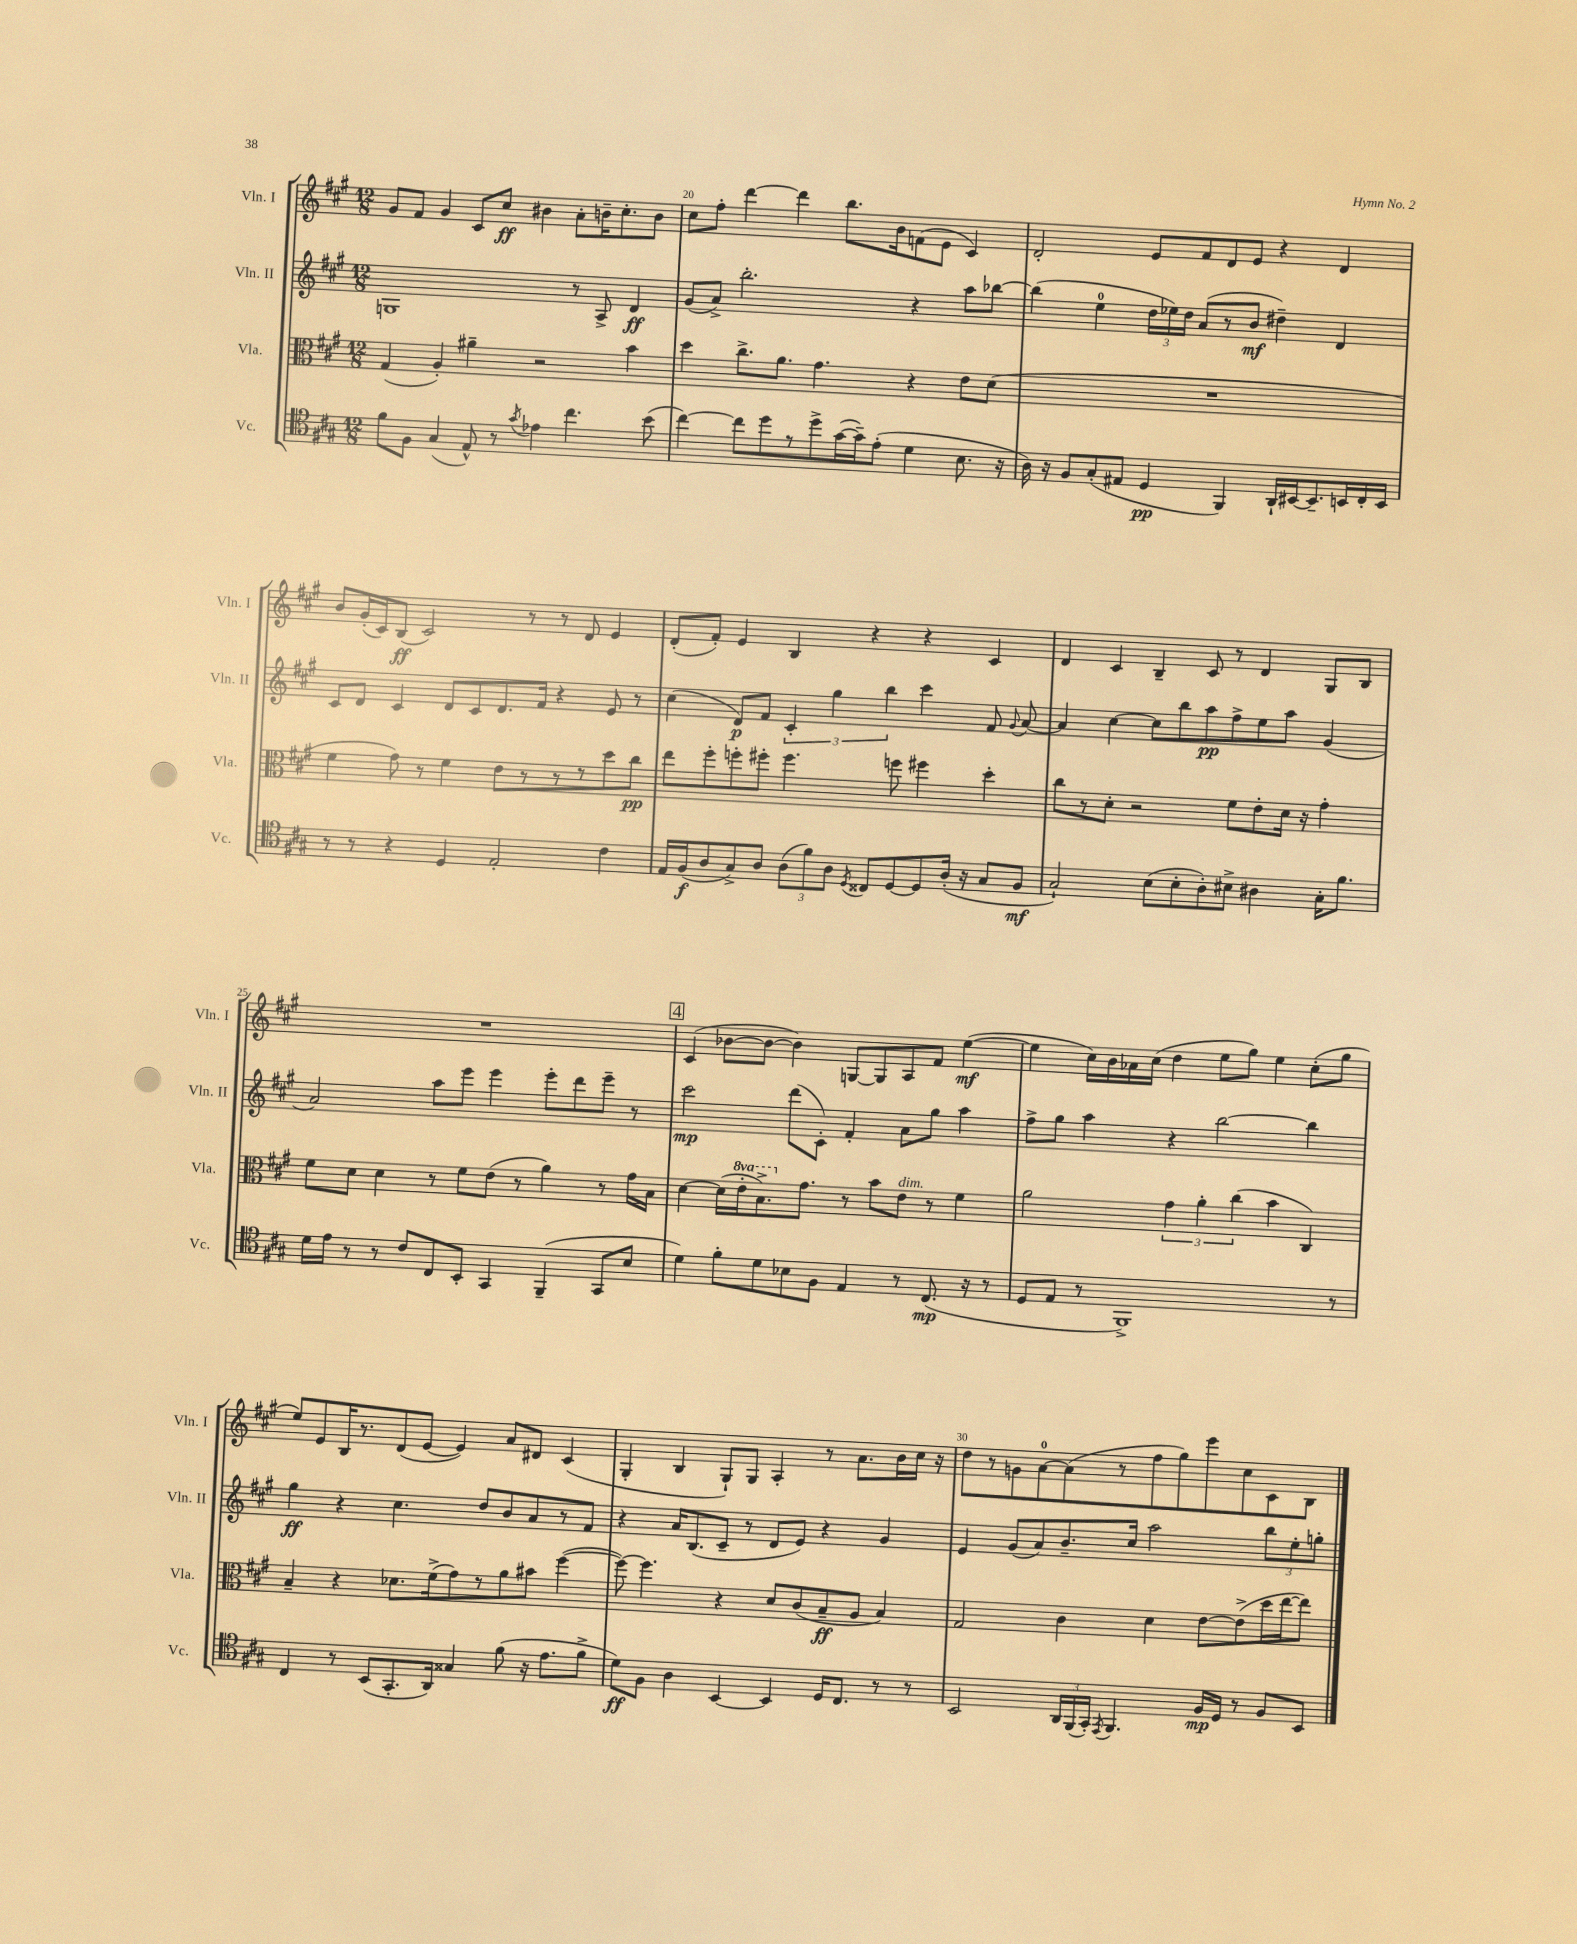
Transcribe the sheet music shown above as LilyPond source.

<<
\new StaffGroup <<
\new Staff = "s0" \with { instrumentName = "Vln. I" shortInstrumentName = "Vln. I" } {
    \clef treble \key a \major \numericTimeSignature \time 12/8
    \autoBeamOff gis'8[ fis'8] gis'4 cis'8[ cis''8]\ff bis'4 a'8[-. b'16-- cis''8.-. b'8] |
    cis''8[ fis''8]-. d'''4~ d'''4 b''8.[ b'16 f'8( e'8] cis'4) |
    d'2-. e'8[ fis'8 d'8 e'8] r4 d'4 |
    b'8[ gis'16-.( cis'16) b8]\ff( cis'2) r8 r8 d'8 e'4 |
    d'8[-.( fis'8]-.) e'4 b4 r4 r4 cis'4 |
    d'4 cis'4 b4-- cis'8 r8 d'4 gis8[ b8] |
    R1. |
    \mark \markup { \box "4" } cis'4( bes'8[~ bes'8]~ bes'4) g8[~ g8 a8 fis'8] e''4~\mf( |
    e''4 cis''16[) b'16 aes'16 cis''16]( d''4 e''8[ gis''8]) e''4 cis''8[-.( gis''8] |
    e''8[) e'8 b16 r8. d'8( e'8]~ e'4) a'8[ dis'8] cis'4( |
    gis4-. b4 gis8[-!) gis8] a4-. r8 a'8.[ b'16 cis''16] r16 |
    d''8[ r8 g'8 a'8-0~ a'8( r8 fis''8 gis''8) e'''8 cis''8 cis'8 b8] \bar "|." |
}
\new Staff = "s1" \with { instrumentName = "Vln. II" shortInstrumentName = "Vln. II" } {
    \clef treble \key a \major \numericTimeSignature \time 12/8
    \autoBeamOff g1 r8 a8-> d'4\ff |
    gis'8[( a'8]->) b''2.-. r4 a''8[ bes''8]~ |
    bes''4( e''4-0 \tuplet 3/2 { d''16[ ees''16) d''16] } a'8[( r8 b'8]\mf dis''4--) d'4 |
    cis'8[ d'8] cis'4 d'8[ cis'8 d'8. fis'16] r4 e'8 r8 |
    cis''4( d'8[\p) fis'8] \tuplet 3/2 { cis'4-. gis''4 b''4 } cis'''4 fis'8 \appoggiatura { gis'8 } a'8~ |
    a'4 cis''4~ cis''8[ b''8 a''8\pp fis''8-> e''8 a''8] gis'4( |
    a'2) a''8[ e'''8] e'''4 e'''8[-. d'''8 e'''8]-- r8 |
    \mark \markup { \box "4" } cis'''2\mp d'''8[( cis'8]-.) fis'4-. a'8[ gis''8] a''4 |
    fis''8[-> gis''8] a''4 r4 b''2~ b''4 |
    gis''4\ff r4 cis''4. d''8[ b'8 a'8 r8 fis'8] |
    r4 a'16[ b8.( cis'8]-- r8 d'8[ e'8]) r4 gis'4 |
    e'4 gis'8[( a'8) b'8.-- cis''16] a''2 \tuplet 3/2 { b''8[ e''8-. g''8]-. } \bar "|." |
}
\new Staff = "s2" \with { instrumentName = "Vla." shortInstrumentName = "Vla." } {
    \clef alto \key a \major \numericTimeSignature \time 12/8 \set Staff.ottavationMarkups = #ottavation-simple-ordinals
    \autoBeamOff gis4( a4-.) ais'4-- r2 b'4 |
    d''4 cis''8.[-> a'8.] gis'4. r4 e'8[ d'8]( |
    R1. |
    fis'4 gis'8) r8 fis'4 e'8[ r8 r8 r8 d''8 cis''8]\pp |
    e''8[ fis''8-. f''8-. fis''8]-. fis''4. f''8 fis''4 d''4-. |
    cis''8[ r8 d'8]-. r2 fis'8[ e'8-. d'16] r16 gis'4-. |
    fis'8[ d'8] d'4 r8 fis'8[ e'8]( r8 a'4) r8 gis'16[ b16] |
    \mark \markup { \box "4" } d'4~ d'16[( \ottava #1 e''16-. b'8.->) \ottava #0 gis'8.] r8 b'8[ e'8]^\markup { \italic "dim." } r8 fis'4 |
    a'2 \tuplet 3/2 { gis'4 a'4-. cis''4( } b'4 cis4) |
    b4-- r4 des'8.[ fis'16->( gis'8) r8 a'8 bis'8] fis''4~( |
    fis''8~) fis''4. r4 d'8[ cis'8( b8--\ff a8] b4) |
    gis2 cis'4 d'4 e'8[~ e'8->( d''16 e''16~ e''8]) \bar "|." |
}
\new Staff = "s3" \with { instrumentName = "Vc." shortInstrumentName = "Vc." } {
    \clef tenor \key a \major \numericTimeSignature \time 12/8
    \autoBeamOff fis'8[ fis8] gis4( e8-^) r8 \acciaccatura { gis'8 } ees'4 cis''4. b'8( |
    cis''4~) cis''8[ d''8 r8 d''8-> gis'16~( gis'16--) e'8]-.( d'4 b8. r16 |
    a16) r16 fis8[ gis8-.( eis8] d4\pp fis,4) a,16[-! bis,16~ bis,8.-- b,16 cis16-. b,16] |
    r8 r8 r4 d4 e2-. cis'4 |
    e16[ fis16\f( a8 gis8->) a8] \tuplet 3/2 { a8[( fis'8) a8] } \acciaccatura { d8 } cisis8[ d8~ d8 a16]-.( r16 gis8[ fis8]\mf |
    gis2-!) b8[( b8-. a8-.) bis8]-> ais4 gis16[-. fis'8.] |
    d'16[ e'16] r8 r8 cis'8[ cis8 b,8]-. gis,4 fis,4--( gis,8[ b8] |
    \mark \markup { \box "4" } d'4) fis'8[-. d'8 bes8 fis8] e4 r8 cis8.\mp( r16 r8 |
    d8[ e8] r8 fis,1->) r8 |
    cis4 r8 b,8[( gis,8.-. a,16]) gisis4 fis'8( r16 e'8.[ fis'8]-> |
    d'8[\ff) fis8] a4 b,4~ b,4 d16[ cis8.] r8 r8 |
    b,2 \tuplet 3/2 { a,16[ fis,16( gis,16]-.) } \acciaccatura { e,8 } fis,4. fis16[\mp d16] r8 fis8[ b,8] \bar "|." |
}
>>
>>
\layout { \context { \Score currentBarNumber = #19 \override BarNumber.break-visibility = ##(#f #t #t) barNumberVisibility = #(every-nth-bar-number-visible 5) } }
